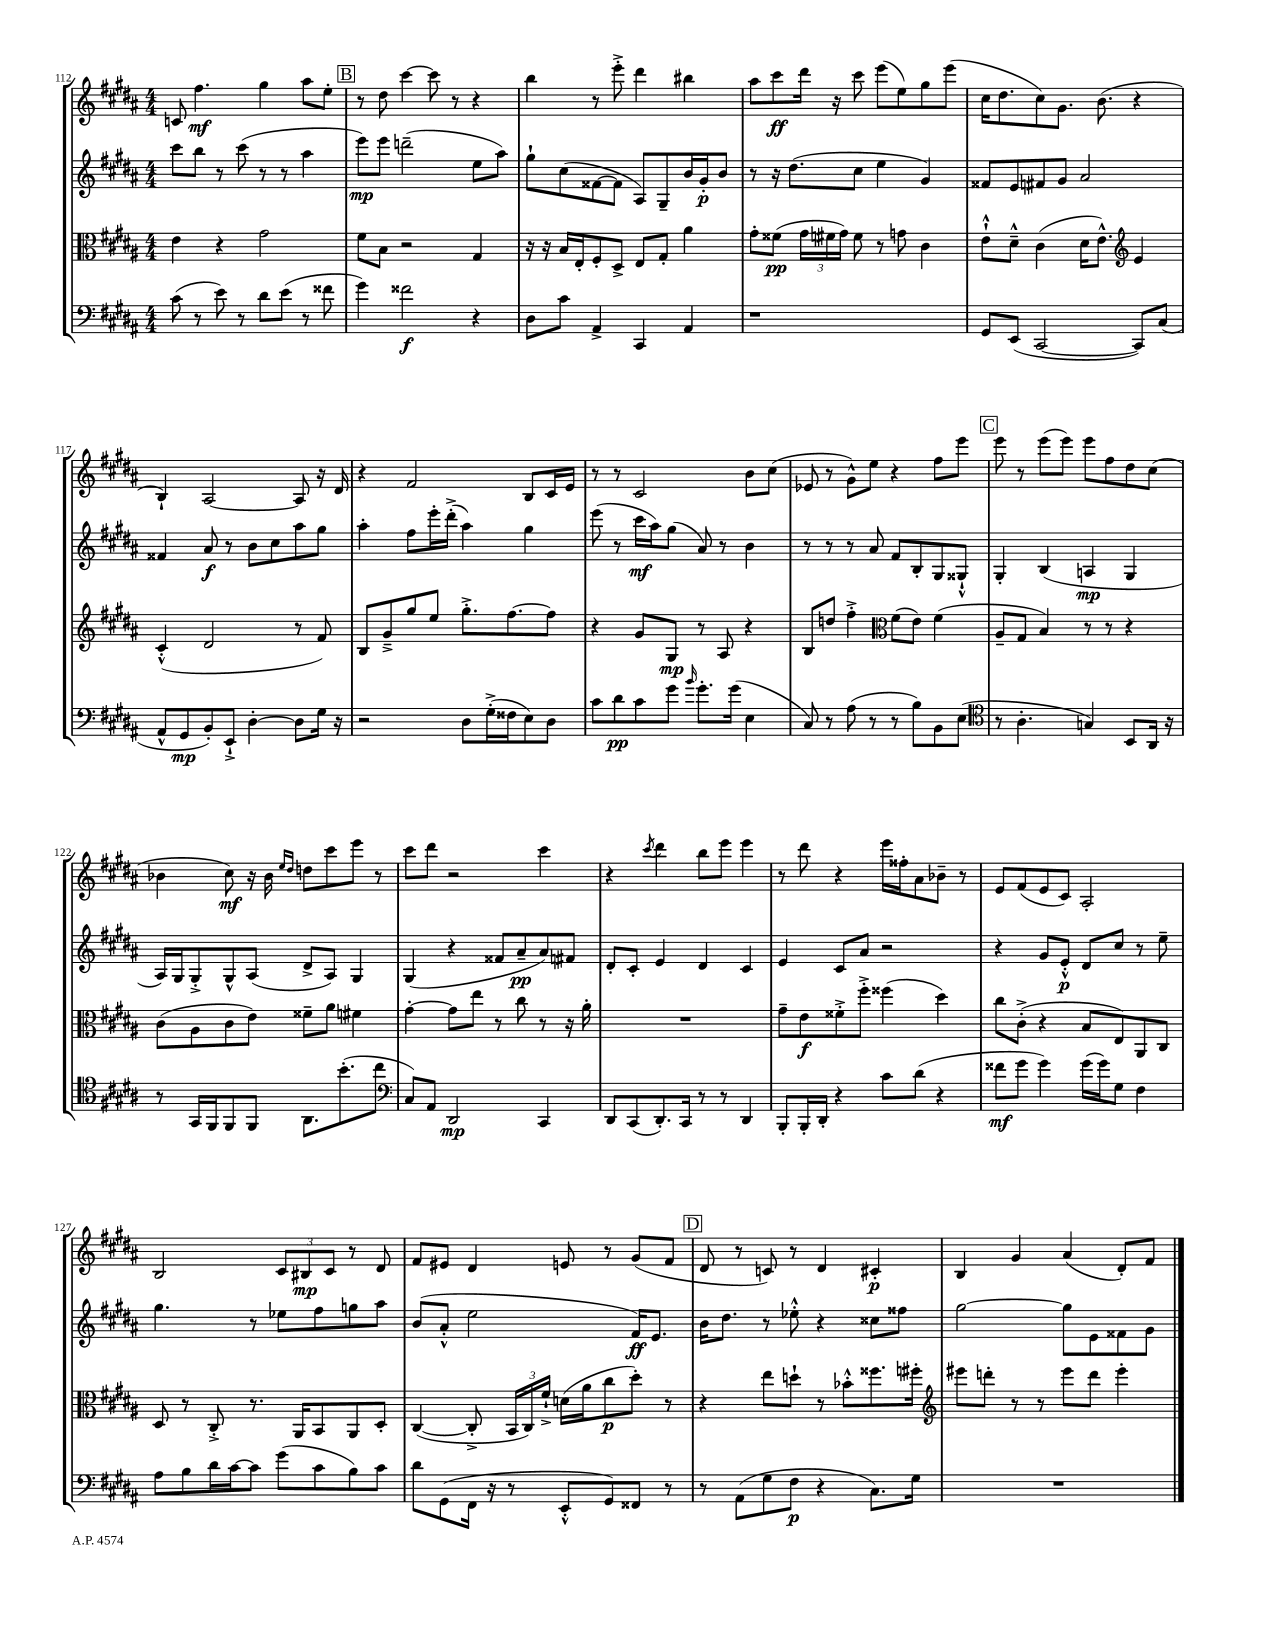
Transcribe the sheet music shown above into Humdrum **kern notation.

**kern	**dynam	**kern	**dynam	**kern	**dynam	**kern	**dynam
*part4	*part4	*part3	*part3	*part2	*part2	*part1	*part1
*staff4	*staff4	*staff3	*staff3	*staff2	*staff2	*staff1	*staff1
*clefF4	*	*clefC3	*	*clefG2	*	*clefG2	*
*k[f#c#g#d#a#]	*	*k[f#c#g#d#a#]	*	*k[f#c#g#d#a#]	*	*k[f#c#g#d#a#]	*
*M4/4	*	*M4/4	*	*M4/4	*	*M4/4	*
=112	=112	=112	=112	=112	=112	=112	=112
(8c#\	.	4e\	.	8ccc#\L	.	8cn/	.
8r	.	.	.	8bb\J	.	4.ff#\	mf
8e\)	.	4r	.	8r	.	.	.
8r	.	.	.	(8ccc#\	.	.	.
8d#\L	.	2g#\	.	8r	.	4gg#\	.
(8e\J	.	.	.	8r	.	.	.
8r	.	.	.	4aa#\	.	8aa#\L	.
8f##X\	.	.	.	.	.	8ee'\J	.
!!LO:REH:place=s1:t=B
=113	=113	=113	=113	=113	=113	=113	=113
4g#\)	.	8f#\L	.	8eee\L)	mp	8r	.
.	.	8B\J	.	8eee\J	.	8dd#\	.
2f##X\	f	2r	.	(2dddn~\	.	[4ccc#\	.
.	.	.	.	.	.	8ccc#\]	.
.	.	.	.	.	.	8r	.
4r	.	4G#/	.	8ee\L	.	4r	.
.	.	.	.	8aa#\J)	.	.	.
=114	=114	=114	=114	=114	=114	=114	=114
8D#\L	.	16r	.	8gg#`\L	.	4bb\	.
.	.	16r	.	.	.	.	.
8c#\J	.	16B/LL	.	(8cc#\	.	.	.
.	.	16E'/J	.	.	.	.	.
4AA#^/	.	8F#'/	.	[8f##X\	.	8r	.
.	.	8D#^/J	.	8f##\J]	.	8eee'^\	.
4CC#/	.	8E/L	.	8A#/L)	.	4ddd#\	.
.	.	8G#'/J	.	8G#~/	.	.	.
4AA#/	.	4a#\	.	16b/L	.	4bb#X\	.
.	.	.	.	16g#'/J	p	.	.
.	.	.	.	8b/J	.	.	.
=115	=115	=115	=115	=115	=115	=115	=115
1r	.	8g#'\L	.	8r	.	8aa#\L	.
.	.	(8f##X\J	pp	16r	.	8ccc#\	ff
.	.	.	.	(8.dd#\L	.	.	.
.	.	24g#\LL	.	.	.	16ddd#\Jk	.
.	.	24f#X\	.	.	.	.	.
.	.	.	.	.	.	16r	.
.	.	24g#\JJ)	.	.	.	.	.
.	.	8f#\	.	8cc#\J	.	8ccc#\	.
.	.	8r	.	4ee\	.	(8eee\L	.
.	.	8gn\	.	.	.	8ee\)	.
.	.	4c#\	.	4g#/)	.	8gg#\	.
.	.	.	.	.	.	(8eee\J	.
=116	=116	=116	=116	=116	=116	=116	=116
8GG#/L	.	8e`^^\L	.	8f##X/L	.	16cc#\KL	.
.	.	.	.	.	.	8.dd#\	.
(8EE/J	.	8d#~^^\J	.	8e/	.	.	.
[2CC#/	.	(4c#\	.	8f#X/	.	8cc#\)	.
.	.	.	.	8g#/J	.	8.g#\J	.
.	.	16d#\KL	.	2a#/	.	.	.
.	.	8.e^^\J)	.	.	.	(8.b\	.
*	*	*clefG2	*	*	*	*	*
8CC#/L])	.	4e/	.	.	.	4r	.
(8C#/J	.	.	.	.	.	.	.
!!LO:LB:g=z
=117	=117	=117	=117	=117	=117	=117	=117
8AA#^^/L	.	(4c#'^^/	.	4f##X/	.	4B`/)	.
8GG#/	mp	.	.	.	.	.	.
8BB'/)	.	2d#/	.	8a#/	f	[2A#/	.
8EE`^/J	.	.	.	8r	.	.	.
[4D#'\	.	.	.	8b\L	.	.	.
.	.	.	.	8cc#\	.	.	.
8D#\L]	.	8r	.	8aa#\	.	8A#/]	.
16G#\Jk	.	8f#/)	.	8gg#\J	.	16r	.
16r	.	.	.	.	.	16d#/	.
=118	=118	=118	=118	=118	=118	=118	=118
2r	.	8B/L	.	4aa#'\	.	4r	.
.	.	8g#~^/	.	.	.	.	.
.	.	8gg#/	.	8ff#\L	.	2f#/	.
.	.	8ee/J	.	16eee'\L	.	.	.
.	.	.	.	(16ddd#'^\JJ	.	.	.
8D#\L	.	8.gg#'^\L	.	4aa#\)	.	.	.
(16G#'^\L	.	.	.	.	.	.	.
16F##X\J	.	[8.ff#\	.	.	.	.	.
8E\)	.	.	.	4gg#\	.	8B/L	.
8D#\J	.	8ff#\J]	.	.	.	16c#/L	.
.	.	.	.	.	.	16e/JJ	.
=119	=119	=119	=119	=119	=119	=119	=119
8c#\L	.	4r	.	(8eee\	.	8r	.
8d#\	pp	.	.	8r	.	8r	.
8c#\	.	8g#/L	.	16ccc#\LL	mf	2c#/	.
.	.	.	.	16aa#\J)	.	.	.
8g#\J	.	8G#/J	mp	(8gg#\J	.	.	.
16qqb/	.	.	.	.	.	.	.
8.g#'\L	.	8r	.	8a#/)	.	.	.
.	.	8A#/	.	8r	.	.	.
(16g#\Jk	.	.	.	.	.	.	.
4E\	.	4r	.	4b\	.	8b\L	.
.	.	.	.	.	.	(8cc#\J	.
=120	=120	=120	=120	=120	=120	=120	=120
8C#/)	.	8B/L	.	8r	.	8e-X/	.
8r	.	8ddn/J	.	8r	.	8r	.
(8A#\	.	4ff#'^\	.	8r	.	8g#^^\L)	.
8r	.	.	.	8a#/	.	8ee\J	.
*	*	*clefC3	*	*	*	*	*
8r	.	(8f#\L	.	8f#/L	.	4r	.
8B\L)	.	8e\J)	.	8B'/	.	.	.
8BB\	.	(4f#\	.	8G#/	.	8ff#\L	.
(8E\J	.	.	.	8G##X`^^/J	.	8eee\J	.
!!LO:REH:place=s1:t=C
=121	=121	=121	=121	=121	=121	=121	=121
*clefC4	*	*	*	*	*	*	*
8r	.	8A#~/L	.	4G#'/	.	8eee\	.
4.A#'\	.	8G#/J	.	.	.	8r	.
.	.	4B/)	.	(4B/	.	(8eee\L	.
.	.	.	.	.	.	8eee\J)	.
4Gn/)	.	8r	.	4An/	mp	8eee\L	.
.	.	8r	.	.	.	8ff#\	.
8BB/L	.	4r	.	4G#/	.	8dd#\	.
16AA#/Jk	.	.	.	.	.	(8cc#\J	.
16r	.	.	.	.	.	.	.
!!LO:LB:g=z
=122	=122	=122	=122	=122	=122	=122	=122
8r	.	(8c#\L	.	16A#/LL)	.	4b-X\	.
.	.	.	.	16G#/J	.	.	.
16GG#/LL	.	8A#\	.	8G#'^/	.	.	.
16FF#/J	.	.	.	.	.	.	.
8FF#/	.	8c#\	.	8G#^^/	.	8cc#\)	mf
8FF#/J	.	8e\J)	.	(8A#/J	.	16r	.
.	.	.	.	.	.	16b-\	.
.	.	.	.	.	.	16qqee/LL	.
.	.	.	.	.	.	16qqdd#/JJ	.
8.AA#\L	.	8f##X~\L	.	8d#^/L	.	8ddn\L	.
.	.	8a#\J	.	8A#/J)	.	8ccc#\	.
(8.b'\	.	.	.	.	.	.	.
.	.	4f#X\	.	4G#/	.	8eee\J	.
8cc#\J	.	.	.	.	.	8r	.
=123	=123	=123	=123	=123	=123	=123	=123
*clefF4	*	*	*	*	*	*	*
8C#/L)	.	[4g#'\	.	(4G#/	.	8ccc#\L	.
8AA#/J	.	.	.	.	.	8ddd#\J	.
2DD#/	mp	8g#\L]	.	4r	.	2r	.
.	.	8ee\J	.	.	.	.	.
.	.	8r	.	8f##X/L	.	.	.
.	.	8cc#\	.	8a#~/	pp	.	.
4CC#/	.	8r	.	8a#/)	.	4ccc#\	.
.	.	16r	.	8f#X/J	.	.	.
.	.	16a#'\	.	.	.	.	.
=124	=124	=124	=124	=124	=124	=124	=124
8DD#/L	.	1r	.	8d#'/L	.	4r	.
(8CC#/	.	.	.	8c#'/J	.	.	.
.	.	.	.	.	.	8qccc#/	.
8.DD#'/)	.	.	.	4e/	.	4ddd#\	.
16CC#/Jk	.	.	.	.	.	.	.
8r	.	.	.	4d#/	.	8bb\L	.
8r	.	.	.	.	.	8eee\J	.
4DD#/	.	.	.	4c#/	.	4eee\	.
=125	=125	=125	=125	=125	=125	=125	=125
8BBB'/L	.	8g#~\L	.	4e/	.	8r	.
16BBB'/L	.	8e\	f	.	.	8ddd#\	.
16DD#'/JJ	.	.	.	.	.	.	.
4r	.	8f##X'^\	.	8c#/L	.	4r	.
.	.	8ff#'^\J	.	8a#/J	.	.	.
8c#\L	.	(4ff##X\	.	2r	.	16eee\LL	.
.	.	.	.	.	.	16ff##X'\J	.
(8d#\J	.	.	.	.	.	8a#\	.
4r	.	4dd#\)	.	.	.	8b-X~\J	.
.	.	.	.	.	.	8r	.
=126	=126	=126	=126	=126	=126	=126	=126
8f##X\L	mf	8cc#\L	.	4r	.	8e/L	.
8g#\J	.	(8c#'^\J	.	.	.	(8f#/	.
4g#\)	.	4r	.	8g#/L	.	8e/	.
.	.	.	.	8e'^^/J	p	8c#/J)	.
(16g#\LL	.	8B/L	.	8d#/L	.	2A#'/	.
16g#\J)	.	.	.	.	.	.	.
8G#\J	.	8E/)	.	8cc#/J	.	.	.
4F#\	.	8AA#/	.	8r	.	.	.
.	.	8C#/J	.	8ee~\	.	.	.
!!LO:LB:g=z
=127	=127	=127	=127	=127	=127	=127	=127
8A#\L	.	8D#/	.	4.gg#\	.	2B/	.
8B\	.	8r	.	.	.	.	.
16d#\L	.	8C#'^/	.	.	.	.	.
[16c#\J	.	.	.	.	.	.	.
8c#\J]	.	8.r	.	8r	.	.	.
(8g#\L	.	.	.	8ee-X\L	.	12c#/L	.
.	.	16AA#/KL	.	.	.	.	.
.	.	.	.	.	.	12B#X/	mp
8c#\	.	8BB/	.	8ff#\	.	.	.
.	.	.	.	.	.	12c#/J	.
8B\)	.	8AA#/	.	8ggn\	.	8r	.
8c#\J	.	8D#'/J	.	8aa#\J	.	8d#/	.
=128	=128	=128	=128	=128	=128	=128	=128
8d#\L	.	([4C#/	.	(8b/L	.	8f#/L	.
(8GG#\	.	.	.	8a#'^^/J	.	8e#X/J	.
16FF#\Jk	.	8C#'^/]	.	2ee\	.	4d#/	.
16r	.	.	.	.	.	.	.
8r	.	24BB/LL	.	.	.	.	.
.	.	24C#/)	.	.	.	.	.
.	.	24f#`^/JJ	.	.	.	.	.
8EE'^^/L	.	(16dn\LL	.	.	.	8en/	.
.	.	16a#\J	.	.	.	.	.
8GG#/)	.	8cc#\	p	.	.	8r	.
8FF##X/J	.	8dd#'\J)	.	16f#/KL)	ff	(8g#/L	.
.	.	.	.	8.e/J	.	.	.
8r	.	8r	.	.	.	8f#/J	.
!!LO:REH:place=s1:t=D
=129	=129	=129	=129	=129	=129	=129	=129
8r	.	4r	.	16b\KL	.	8d#/	.
.	.	.	.	8.dd#\J	.	.	.
(8AA#\L	.	.	.	.	.	8r	.
8G#\	.	8ee\L	.	8r	.	8cn/)	.
8F#\J	p	8ddn`\J	.	8ee-X'^^\	.	8r	.
4r	.	8r	.	4r	.	4d#/	.
.	.	8b-X'^^\L	.	.	.	.	.
8.C#\L)	.	8.ff##X\	.	8cc##X\L	.	4c#X'/	p
.	.	.	.	8ff##X\J	.	.	.
16G#\Jk	.	16ff#X'\Jk	.	.	.	.	.
=130	=130	=130	=130	=130	=130	=130	=130
*	*	*clefG2	*	*	*	*	*
1r	.	8eee#X\L	.	[2gg#\	.	4B/	.
.	.	8dddn'\J	.	.	.	.	.
.	.	8r	.	.	.	4g#/	.
.	.	8r	.	.	.	.	.
.	.	8eee#\L	.	8gg#\L]	.	(4a#/	.
.	.	8ddd\J	.	8e\	.	.	.
.	.	4eee#'\	.	8f##X\	.	8d#'/L)	.
.	.	.	.	8g#\J	.	8f#/J	.
==	==	==	==	==	==	==	==
*-	*-	*-	*-	*-	*-	*-	*-
